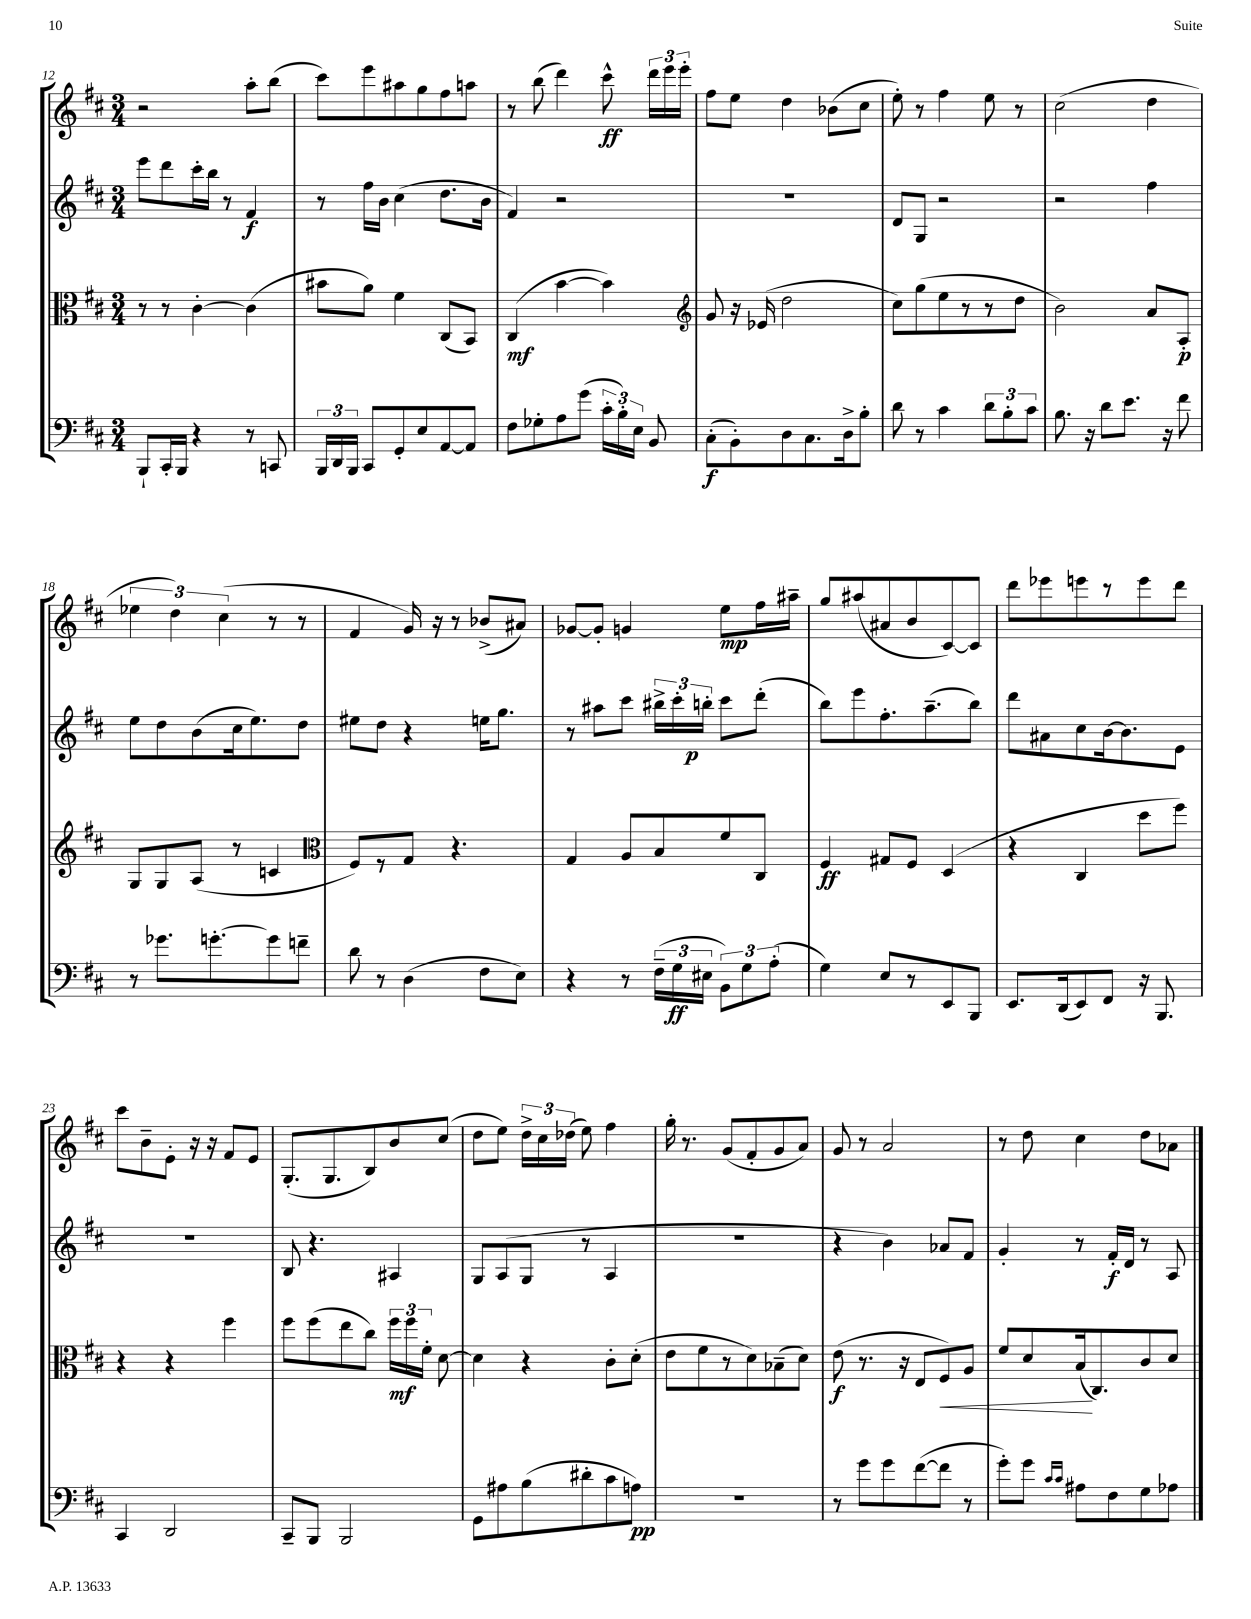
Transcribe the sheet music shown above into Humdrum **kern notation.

**kern	**dynam	**kern	**dynam	**kern	**dynam	**kern	**dynam
*part4	*part4	*part3	*part3	*part2	*part2	*part1	*part1
*staff4	*staff4	*staff3	*staff3	*staff2	*staff2	*staff1	*staff1
*clefF4	*	*clefC3	*	*clefG2	*	*clefG2	*
*k[f#c#]	*	*k[f#c#]	*	*k[f#c#]	*	*k[f#c#]	*
*M3/4	*	*M3/4	*	*M3/4	*	*M3/4	*
=12	=12	=12	=12	=12	=12	=12	=12
8BBB`/L	.	8r	.	8eee\L	.	2r	.
16CC#'/L	.	8r	.	8ddd\	.	.	.
16BBB/JJ	.	.	.	.	.	.	.
4r	.	[4c#'\	.	16ccc#'\L	.	.	.
.	.	.	.	16bb\JJ	.	.	.
.	.	.	.	8r	.	.	.
8r	.	(4c#\]	.	4f#/	f	8aa'\L	.
8CCn/	.	.	.	.	.	(8bb\J	.
=13	=13	=13	=13	=13	=13	=13	=13
24BBB/LL	.	8b#X\L	.	8r	.	8ccc#\L)	.
24DD/	.	.	.	.	.	.	.
24BBB/JJ	.	.	.	.	.	.	.
8CC#/L	.	8a\J)	.	16ff#\LL	.	8eee\	.
.	.	.	.	16b\JJ	.	.	.
8GG'/	.	4f#\	.	(4cc#\	.	8aa#X\	.
8E/	.	.	.	.	.	8gg\	.
[8AA/	.	(8C#/L	.	8.dd\L	.	8ff#\	.
8AA/J]	.	8BB/J)	.	.	.	8aan\J	.
.	.	.	.	16b\Jk	.	.	.
=14	=14	=14	=14	=14	=14	=14	=14
8F#\L	.	(4C#/	mf	4f#/)	.	8r	.
8G-X'\	.	.	.	.	.	(8bb\	.
8A\	.	[4b\	.	2r	.	4ddd\)	.
(8g\J	.	.	.	.	.	.	.
24c#'\LL	.	4b\])	.	.	.	8ccc#^^\	ff
24B'\)	.	.	.	.	.	.	.
24E\JJ	.	.	.	.	.	.	.
8BB/	.	.	.	.	.	24ddd\LL	.
.	.	.	.	.	.	24eee\	.
.	.	.	.	.	.	24eee'\JJ	.
=15	=15	=15	=15	=15	=15	=15	=15
*	*	*clefG2	*	*	*	*	*
(8C#'\L	f	8g/	.	2.r	.	8ff#\L	.
8BB'\)	.	16r	.	.	.	8ee\J	.
.	.	(16e-X/	.	.	.	.	.
8D\	.	2dd\	.	.	.	4dd\	.
8.C#\	.	.	.	.	.	.	.
.	.	.	.	.	.	(8b-X\L	.
16D^\k	.	.	.	.	.	.	.
8B'\J	.	.	.	.	.	8cc#\J	.
=16	=16	=16	=16	=16	=16	=16	=16
8d\	.	8cc#\L)	.	8d/L	.	8ee'\)	.
8r	.	(8gg\	.	8G/J	.	8r	.
4c#\	.	8ee\	.	2r	.	4ff#\	.
.	.	8r	.	.	.	.	.
12d\L	.	8r	.	.	.	8ee\	.
12B'\	.	.	.	.	.	.	.
.	.	8dd\J	.	.	.	8r	.
12c#\J	.	.	.	.	.	.	.
=17	=17	=17	=17	=17	=17	=17	=17
8.B\	.	2b\)	.	2r	.	(2cc#\	.
16r	.	.	.	.	.	.	.
8d\L	.	.	.	.	.	.	.
8.e\J	.	.	.	.	.	.	.
.	.	8a/L	.	4ff#\	.	4dd\	.
16r	.	.	.	.	.	.	.
8f#\	.	8A'/J	p	.	.	.	.
!!LO:LB:g=z
=18	=18	=18	=18	=18	=18	=18	=18
8r	.	8G/L	.	8ee\L	.	6ee-X\	.
8.g-X\L	.	8G/	.	8dd\	.	.	.
.	.	.	.	.	.	6dd\)	.
.	.	(8A/J	.	(8b\	.	.	.
[8.gn'\	.	.	.	.	.	.	.
.	.	.	.	.	.	(6cc#\	.
.	.	8r	.	16cc#\k	.	.	.
.	.	.	.	8.ee\)	.	.	.
8g\]	.	4cn/	.	.	.	8r	.
8fn~\J	.	.	.	8dd\J	.	8r	.
=19	=19	=19	=19	=19	=19	=19	=19
*	*	*clefC3	*	*	*	*	*
8d\	.	8F#/L)	.	8ee#X\L	.	4f#/	.
8r	.	8r	.	8dd\J	.	.	.
(4D\	.	8G/J	.	4r	.	16g/)	.
.	.	.	.	.	.	16r	.
.	.	4.r	.	.	.	8r	.
8F#\L	.	.	.	16een\KL	.	(8b-X^/L	.
.	.	.	.	8.gg\J	.	.	.
8E\J)	.	.	.	.	.	8a#X/J)	.
=20	=20	=20	=20	=20	=20	=20	=20
4r	.	4G/	.	8r	.	[8g-X/L	.
.	.	.	.	8aa#X\L	.	8g-'/J]	.
8r	.	8A/L	.	8ccc#\J	.	4gn/	.
(24F#~\LL	.	8B/	.	24bb#X^\LL	.	.	.
24G\	ff	.	.	24ccc#'\	.	.	.
24E#X\JJ	.	.	.	24bbn'\JJ	p	.	.
12BB\L)	.	8f#/	.	8ccc#\L	.	8ee\L	mp
12G\	.	.	.	.	.	.	.
.	.	8C#/J	.	(8ddd'\J	.	16ff#\L	.
(12A'\J	.	.	.	.	.	.	.
.	.	.	.	.	.	16aa#X~\JJ	.
=21	=21	=21	=21	=21	=21	=21	=21
4G\)	.	4F#/	ff	8bb\L)	.	8gg/L	.
.	.	.	.	8eee\	.	(8aa#X/	.
8E/L	.	8G#X/L	.	8.ff#'\	.	8a#X/	.
8r	.	8F#/J	.	.	.	8b/	.
.	.	.	.	(8.aa~\	.	.	.
8EE/	.	(4D/	.	.	.	[8c#/)	.
8BBB/J	.	.	.	8bb\J)	.	8c#/J]	.
=22	=22	=22	=22	=22	=22	=22	=22
8.EE/L	.	4r	.	8ddd\L	.	8ddd\L	.
.	.	.	.	8a#X\	.	8eee-X\	.
(16DD/k	.	.	.	.	.	.	.
8EE/)	.	4C#/	.	8cc#\	.	8eeen\	.
8FF#/J	.	.	.	[16b\k	.	8r	.
.	.	.	.	8.b\]	.	.	.
16r	.	8dd\L	.	.	.	8eee\	.
8.BBB/	.	.	.	.	.	.	.
.	.	8ff#\J)	.	8e\J	.	8ddd\J	.
!!LO:LB:g=z
=23	=23	=23	=23	=23	=23	=23	=23
4CC#/	.	4r	.	2.r	.	8ccc#\L	.
.	.	.	.	.	.	8b~\	.
2DD/	.	4r	.	.	.	8e'\J	.
.	.	.	.	.	.	16r	.
.	.	.	.	.	.	16r	.
.	.	4ff#\	.	.	.	8f#/L	.
.	.	.	.	.	.	8e/J	.
=24	=24	=24	=24	=24	=24	=24	=24
8CC#~/L	.	8ff#\L	.	8B/	.	(8.G'/L	.
8BBB/J	.	(8ff#\	.	4.r	.	.	.
.	.	.	.	.	.	8.G/	.
2BBB/	.	8ee\	.	.	.	.	.
.	.	8cc#\J)	.	.	.	8B/)	.
.	.	24ff#\LL	mf	4A#X/	.	8b/	.
.	.	24ff#\	.	.	.	.	.
.	.	24f#'\JJ	.	.	.	.	.
.	.	[8d\	.	.	.	(8cc#/J	.
=25	=25	=25	=25	=25	=25	=25	=25
8GG\L	.	4d\]	.	8G/L	.	8dd\L	.
8A#X\	.	.	.	(8A/	.	8ee\J)	.
(8B\	.	4r	.	8G/J	.	24dd^\LL	.
.	.	.	.	.	.	24cc#\	.
.	.	.	.	.	.	(24dd-X\JJ	.
8d#X'\	.	.	.	8r	.	8ee\)	.
8c#\	.	8c#'\L	.	4A/	.	4ff#\	.
8An\J)	pp	(8d'\J	.	.	.	.	.
=26	=26	=26	=26	=26	=26	=26	=26
2.r	.	8e\L	.	2.r	.	16gg'\	.
.	.	.	.	.	.	8.r	.
.	.	8f#\	.	.	.	.	.
.	.	8r	.	.	.	(8g/L	.
.	.	8d\)	.	.	.	8f#'/	.
.	.	(8B-X~\	.	.	.	8g/	.
.	.	8d\J)	.	.	.	8a/J)	.
=27	=27	=27	=27	=27	=27	=27	=27
8r	.	(8e\	f	4r	.	8g/	.
8g\L	.	8.r	.	.	.	8r	.
8g\	.	.	.	4b\)	.	2a/	.
.	.	16r	.	.	.	.	.
([8f#\	.	8E/L	.	.	.	.	.
!	!	!	!LO:HP:b	!	!	!	!
8f#\J]	.	8F#/)	<	8a-X/L	.	.	.
8r	.	8A/J	.	8f#/J	.	.	.
=28	=28	=28	=28	=28	=28	=28	=28
8g'\L)	.	8f#/L	.	4g'/	.	8r	.
8g\J	.	8d/	.	.	.	8dd\	.
16qqc#/LL	.	.	.	.	.	.	.
16qqc#/JJ	.	.	.	.	.	.	.
8A#X\L	.	(16B/k	.	8r	.	4cc#\	.
.	.	8.C#/)	[	.	.	.	.
8F#\	.	.	.	16f#'/LL	f	.	.
.	.	.	.	16d/JJ	.	.	.
8G\	.	8c#/	.	8r	.	8dd\L	.
8A-X\J	.	8d/J	.	8A/	.	8a-X\J	.
==	==	==	==	==	==	==	==
*-	*-	*-	*-	*-	*-	*-	*-
